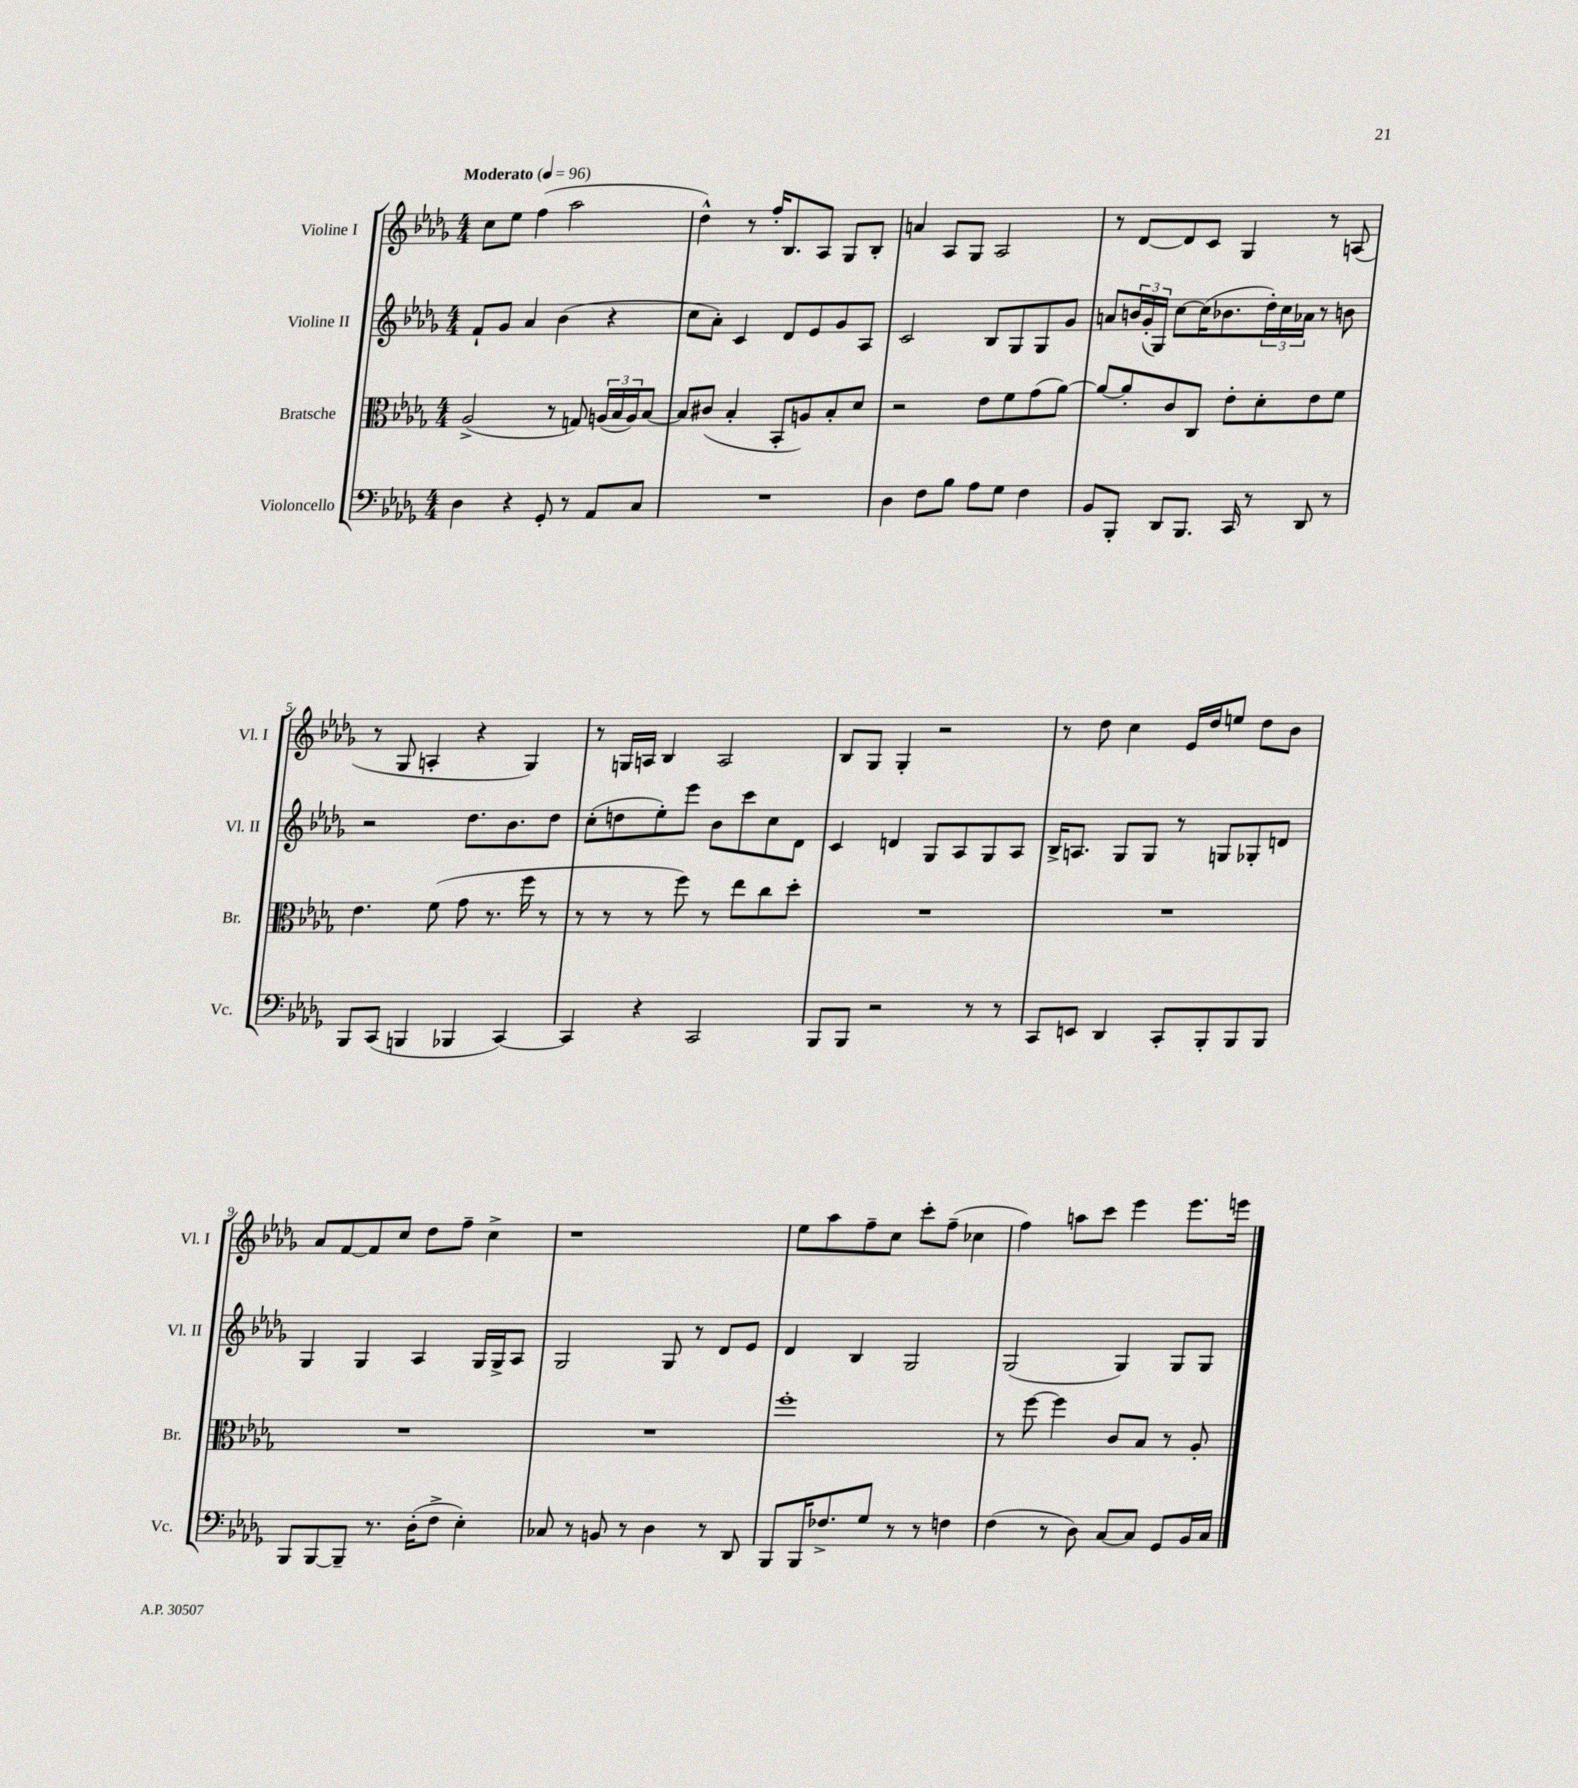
<<
\new StaffGroup <<
\new Staff = "s0" \with { instrumentName = "Violine I" shortInstrumentName = "Vl. I" } {
    \clef treble \key des \major \numericTimeSignature \time 4/4 \tempo "Moderato" 4 = 96
    c''8 ees''8 f''4( aes''2 |
    des''4-^) r8 f''16-. bes8. aes8 ges8 bes8-. |
    a'4 aes8 ges8 aes2 |
    r8 des'8~ des'8 c'8 ges4 r8 a8( |
    r8 ges8 a4-. r4 ges4) |
    r8 g16 a16 bes4 a2 |
    bes8 ges8 ges4-. r2 |
    r8 des''8 c''4 ees'16 des''16 e''8 des''8 bes'8 |
    aes'8 f'8~ f'8 c''8 des''8 f''8-- c''4-> |
    r1 |
    ees''8 aes''8 f''8-- c''8 c'''8-. f''8--( ces''4 |
    f''4) a''8 c'''8 ees'''4 ees'''8. e'''16 \bar "|." |
}
\new Staff = "s1" \with { instrumentName = "Violine II" shortInstrumentName = "Vl. II" } {
    \clef treble \key des \major \numericTimeSignature \time 4/4
    f'8-! ges'8 aes'4 bes'4( r4 |
    c''8 aes'8-.) c'4 des'8 ees'8 ges'8 aes8 |
    c'2 bes8 ges8 ges8 ges'8 |
    a'8 \tuplet 3/2 { b'16 ges'16-.( ges16) } c''8~ c''16( bes'8. \tuplet 3/2 { des''16-.) c''16 aes'16 } r8 b'8 |
    r2 des''8. bes'8. des''8 |
    c''8-.( d''8 ees''8-.) ees'''8 bes'8 c'''8 c''8 des'8 |
    c'4 d'4 ges8 aes8 ges8 aes8 |
    bes16-> a8. ges8 ges8 r8 g8 ges8-. d'8 |
    ges4 ges4 aes4 ges16 ges16-> aes8 |
    ges2 ges8 r8 des'8 ees'8 |
    des'4 bes4 ges2 |
    ges2( ges4) ges8 ges8 \bar "|." |
}
\new Staff = "s2" \with { instrumentName = "Bratsche" shortInstrumentName = "Br." } {
    \clef alto \key des \major \numericTimeSignature \time 4/4
    aes2->( r8 g8) \tuplet 3/2 { a16( bes16 a16) } bes8~ |
    bes8 cis'8( bes4-. bes,8-. a8) bes8-. des'8 |
    r2 ees'8 f'8 ges'8( aes'8~) |
    aes'8~ aes'8-. c'8 c8 ees'8-. des'8-. ees'8 f'8 |
    ees'4. f'8( ges'8 r8. f''16 r8 |
    r8 r8 r8 f''8) r8 ees''8 c''8 des''8-. |
    R1 |
    R1 |
    R1 |
    R1 |
    f''1-. |
    r8 f''8~ f''4 c'8 bes8 r8 aes8-. \bar "|." |
}
\new Staff = "s3" \with { instrumentName = "Violoncello" shortInstrumentName = "Vc." } {
    \clef bass \key des \major \numericTimeSignature \time 4/4
    des4 r4 ges,8-. r8 aes,8 c8 |
    R1 |
    des4 f8 bes8 aes8 ges8 f4 |
    bes,8 bes,,8-. des,8 bes,,8. c,16 r8 des,8 r8 |
    bes,,8 c,8( b,,4 bes,,4 c,4~) |
    c,4 r4 c,2 |
    bes,,8 bes,,8 r2 r8 r8 |
    c,8 e,8 des,4 c,8-. bes,,8-. bes,,8 bes,,8 |
    bes,,8 bes,,8~ bes,,8-- r8. des16-.( f8-> ees4-.) |
    ces8 r8 b,8 r8 des4 r8 des,8 |
    bes,,8 bes,,16 fes8.-> ges8 r8 r8 f4 |
    f4( r8 des8) c8~ c8 ges,8 bes,16 c16 \bar "|." |
}
>>
>>
